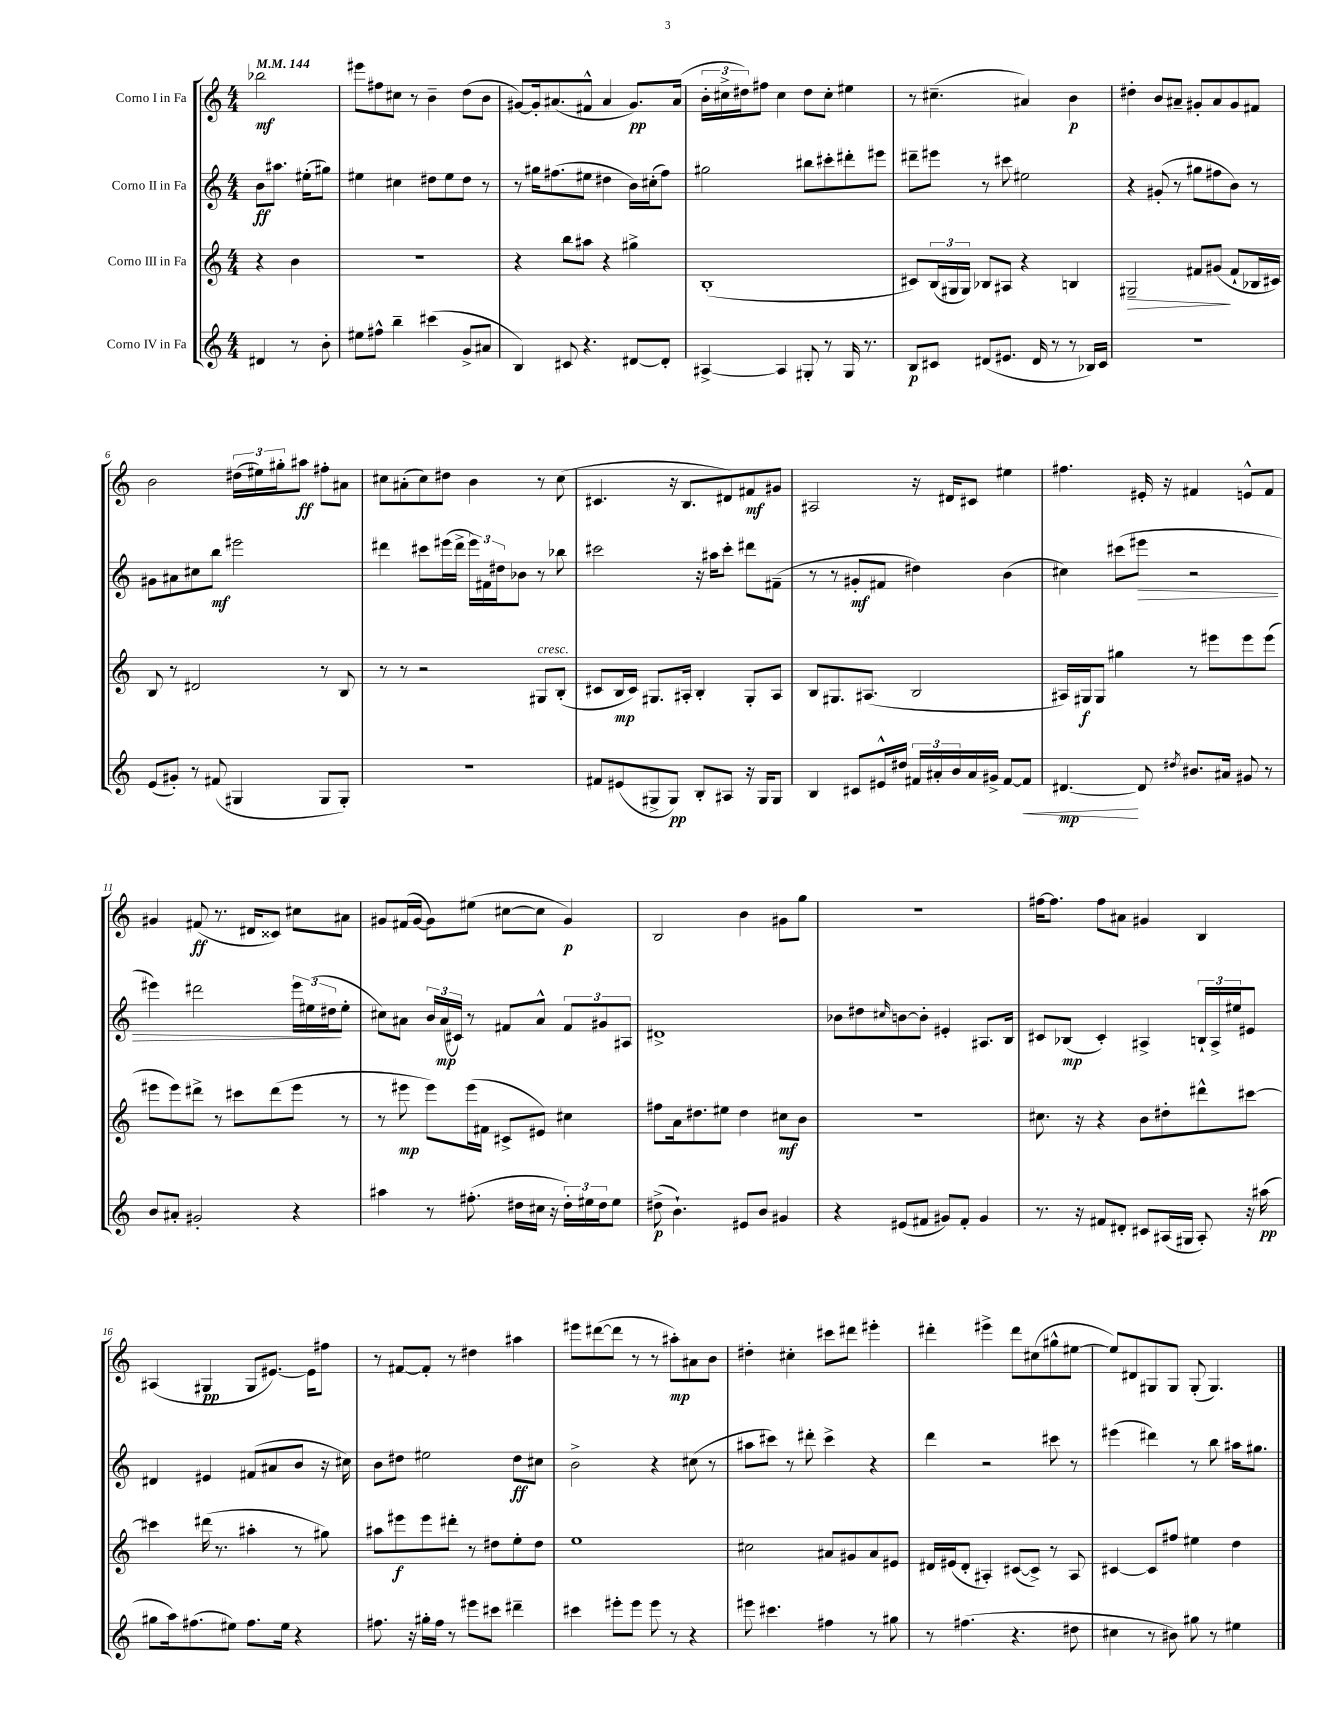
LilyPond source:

<<
\new StaffGroup <<
\new Staff = "s0" \with { instrumentName = "Corno I in Fa" } {
    \clef treble \key c \major \numericTimeSignature \time 4/4 \partial 2 \tempo 4 = 144
    bes''2\mf |
    eis'''8 fis''8 cis''8 r8 b'4-- d''8( b'8 |
    gis'8~) gis'16-. ais'8.( fis'8-^ ais'4 gis'8.\pp) ais'16( |
    \tuplet 3/2 { b'16-. cis''16-> dis''16) } fis''8 cis''4 dis''8 cis''8-. eis''4 |
    r8 cis''4.--( ais'4) b'4\p |
    dis''4-. b'8 ais'8-- gis'8-. ais'8 gis'8 fis'8 |
    b'2 \tuplet 3/2 { dis''16( eis''16) gis''16-. } ais''8\ff fis''8-. ais'8 |
    cis''8 ais'8-.( cis''8) dis''8 b'4 r8 cis''8( |
    cis'4. r16 b8. dis'8) fis'8\mf gis'8 |
    ais2 r16 dis'16 cis'8 eis''4 |
    fis''4. eis'16-. r16 fis'4 e'8-^ fis'8 |
    gis'4 fis'8\ff( r8. dis'16 cisis'8) cis''8 ais'8 |
    gis'8 fis'16( gis'16~ gis'8) eis''8( cis''8~ cis''8 gis'4\p) |
    b2 b'4 gis'8 g''8 |
    R1 |
    fis''16~ fis''8. fis''8 ais'8 gis'4 b4 |
    ais4( gis4\pp gis8 eis'8.~) eis'16 fis''8 |
    r8 fis'8~ fis'8-. r8 dis''4 ais''4 |
    eis'''8 dis'''8~( dis'''8 r8 r8 ais''8-.\mp) ais'8 b'8 |
    dis''4-. cis''4-. cis'''8 dis'''8 eis'''4-. |
    dis'''4-. eis'''4-> dis'''8 cis''8( gis''8-^ eis''8~ |
    eis''8) dis'8 gis8 gis8 gis8-.( gis4.) \bar "|." |
}
\new Staff = "s1" \with { instrumentName = "Corno II in Fa" } {
    \clef treble \key c \major \numericTimeSignature \time 4/4 \partial 2
    b'8\ff ais''8. eis''16-.( gis''8) |
    eis''4 cis''4 dis''8 eis''8 dis''8 r8 |
    r8 gis''16 fis''8.( eis''8 dis''4 b'16) cis''16-.( fis''8) |
    gis''2 bis''8 cis'''8-. dis'''8-. eis'''8 |
    dis'''8-- eis'''8 r8 cis'''8 eis''2 |
    r4 gis'8-.( r8 gis''8 fis''8 b'8) r8 |
    gis'8 ais'8 cis''8 b''8\mf eis'''2 |
    dis'''4 cis'''8 eis'''16( dis'''16-> \tuplet 3/2 { eis'''16) fis'16 dis''16 } bes'8 r8 bes''8 |
    cis'''2 r16 ais''16 cis'''8-. dis'''8 fis'8--( |
    r8 r8 gis'8-.\mf fis'8 dis''4) b'4( |
    cis''4) cis'''8( eis'''8\> r2 |
    eis'''4) dis'''2 \tuplet 3/2 { eis'''16 eis''16( dis''16\! } eis''8-. |
    cis''8) ais'8 \tuplet 3/2 { b'16 ais'16\mp( cis'16) } r8 fis'8 ais'8-^ \tuplet 3/2 { fis'8 gis'8 ais8 } |
    dis'1-> |
    bes'8 dis''8 \grace { cis''16 } b'8~ b'8-. eis'4-. ais8. b16 |
    cis'8 bes8\mp( cis'4-.) ais4-> \tuplet 3/2 { b16-! ais16-> eis''16 } eis'8 |
    dis'4 eis'4 fis'8( ais'8 b'8 r16 cis''16) |
    b'8 dis''8 eis''2 dis''8\ff cis''8 |
    b'2-> r4 cis''8( r8 |
    ais''8 cis'''8) r8 dis'''8-. cis'''4-> r4 |
    d'''4 r2 cis'''8 r8 |
    eis'''4( dis'''4) r8 b''8 ais''16 gis''8. \bar "|." |
}
\new Staff = "s2" \with { instrumentName = "Corno III in Fa" } {
    \clef treble \key c \major \numericTimeSignature \time 4/4 \partial 2
    r4 b'4 |
    r1 |
    r4 b''8 ais''8 r4 gis''4-> |
    b1-.( |
    cis'8) \tuplet 3/2 { b16( gis16 gis16) } bes8 ais8 r4 b4 |
    gis2--\> fis'8 gis'8\!( fis'8-! bes16 cis'16) |
    b8 r8 dis'2 r8 b8 |
    r8 r8 r2 gis8^\markup { \italic "cresc." } b8-.( |
    cis'8 b16\mp cis'16) gis8. ais16-. b4-. gis8-. ais8 |
    b8 gis8. ais8.( b2 |
    ais16) gis16\f gis8 gis''4 r8 eis'''8 eis'''8 eis'''8( |
    eis'''8 eis'''8) dis'''8-> r8 cis'''8 dis'''8( eis'''8 r8 |
    r8 eis'''8\mp eis'''8) eis'''16( fis'16 cis'8-> eis'8) cis''4 |
    fis''8 a'16 dis''8. eis''8 dis''4 cis''8\mf b'8 |
    R1 |
    cis''8. r16 r4 b'8 dis''8-. dis'''8-^ cis'''8~ |
    cis'''4 dis'''16( r8. ais''4-. r8 gis''8) |
    ais''8 eis'''8\f eis'''8 dis'''8-. r8 dis''8 e''8-. dis''8 |
    e''1 |
    cis''2 ais'8 gis'8 ais'8 eis'8 |
    dis'16 eis'16( dis'8-. ais4-.) cis'8~( cis'8->) r8 ais8 |
    cis'4~ cis'8 fis''8 eis''4 d''4 \bar "|." |
}
\new Staff = "s3" \with { instrumentName = "Corno IV in Fa" } {
    \clef treble \key c \major \numericTimeSignature \time 4/4 \partial 2
    dis'4 r8 b'8-. |
    eis''8 fis''8-^ b''4-- cis'''4( g'8-> ais'8 |
    b4) cis'8 r4. dis'8~ dis'8-. |
    ais4~-> ais4 gis8-. r8 gis16 r8. |
    b8\p cis'8 dis'8( eis'8. dis'16 r8 r8 bes16) cis'16 |
    R1 |
    e'8( gis'8-.) r8 fis'8( gis4 gis8 gis8-.) |
    R1 |
    fis'8 eis'8( gis8-> gis8\pp) b8-. ais8 r16 gis16 gis8 |
    b4 cis'8 eis'16-^ dis''16 \tuplet 3/2 { fis'16 ais'16-. b'16 } ais'16 gis'16-> fis'8~ fis'8\< |
    dis'4.~\mp\! dis'8 \acciaccatura { dis''8 } bis'8. ais'16 gis'8 r8 |
    b'8 ais'8-. gis'2-. r4 |
    ais''4 r8 fis''8.-.( dis''16 cis''16 r16 \tuplet 3/2 { dis''16-.) eis''16 dis''16 } eis''8 |
    dis''8->\p( b'4.-!) eis'8 b'8 gis'4 |
    r4 eis'8( fis'8 gis'8) fis'8-. gis'4 |
    r8. r16 fis'8 dis'8-. cis'8 ais16( gis16 ais8-.) r16 ais''16\pp( |
    gis''8 a''16) fis''8.( eis''8) fis''8. eis''16 r4 |
    fis''8. r16 gis''16-. fis''16 r8 eis'''8 cis'''8 dis'''4-- |
    cis'''4 eis'''8-. eis'''8 eis'''8 r8 r4 |
    eis'''8 cis'''4. fis''4 r8 gis''8 |
    r8 fis''4.( r4. dis''8 |
    cis''4 r8 bis'8) gis''8 r8 eis''4 \bar "|." |
}
>>
>>
